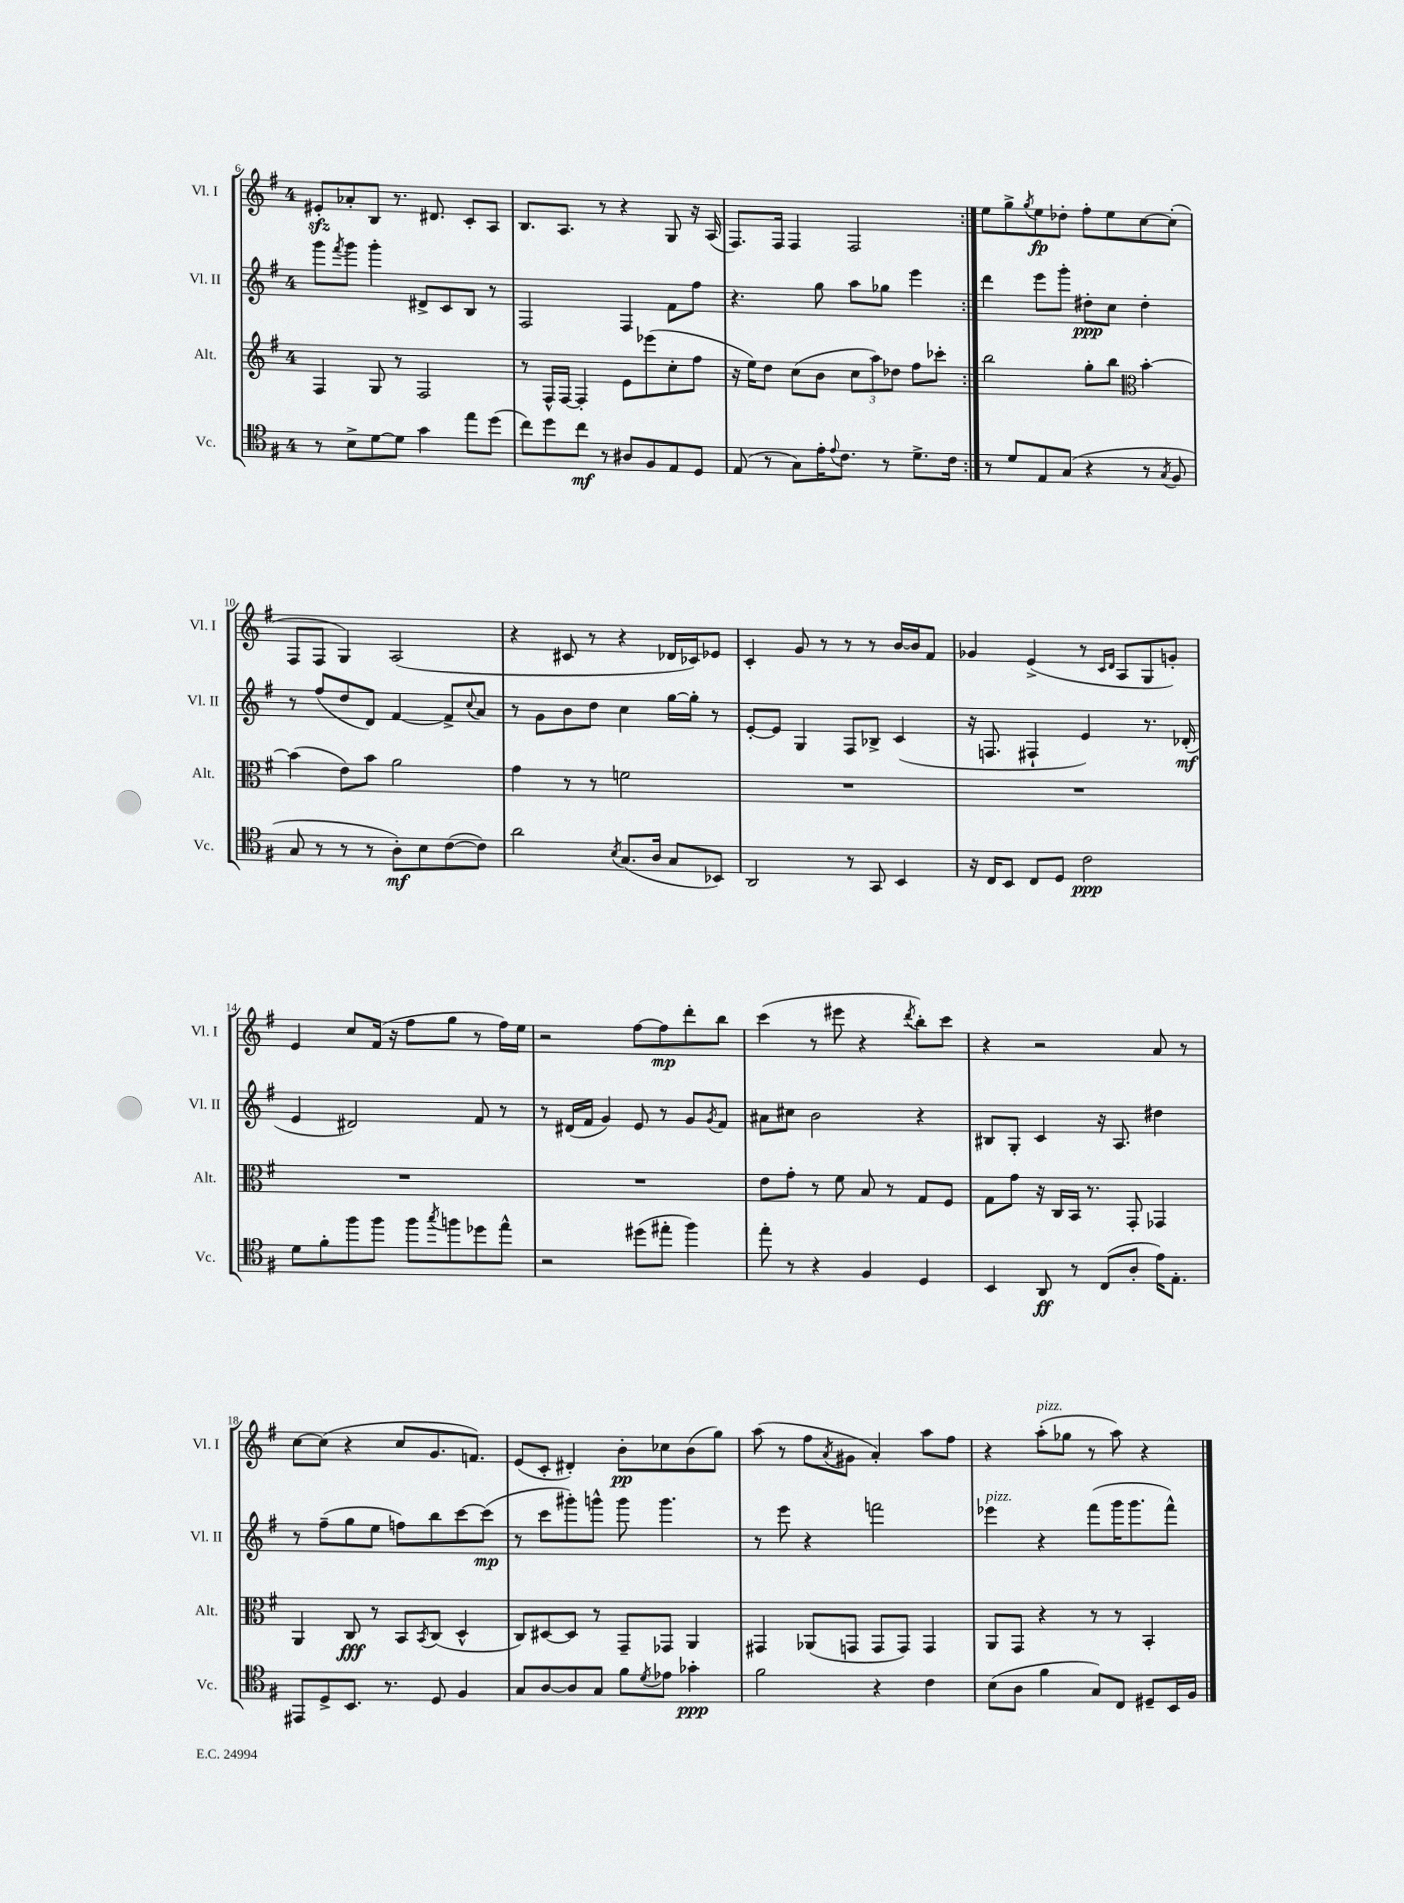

**kern	**kern	**kern	**kern
*staff4	*staff3	*staff2	*staff1
*clefC4	*clefG2	*clefG2	*clefG2
*k[f#]	*k[f#]	*k[f#]	*k[f#]
*M4/4	*M4/4	*M4/4	*M4/4
8r	4F#	8ggg	8e#'
.	.	8qfff#	.
8B^	.	8ggg	8a-'
[8d	8G	4ggg'	8B
8d]	8r	.	8.r
4g	2F#	8d#^	.
.	.	.	8.d#
.	.	8c	.
8ee	.	8B	8c'
(8dd	.	8r	8A
=	=	=	=
8cc)	8r	2F#	8.B
8dd	16F#^^	.	.
.	[16F#	.	8.A
8cc	4F#']	.	.
8r	.	.	8r
8A#	8e	4F#	4r
8F#	(8eee-	.	.
8E	8cc'	8f#	8G
8D	8ff#	8ff#	16r
.	.	.	(16A
=	=	=	=
(8E	16r	4.r	8.F#)
.	16ee)	.	.
8r	8dd	.	.
.	.	.	16F#
8G)	(8cc	.	4F#
16e'	8b	8gg	.
8qqe	.	.	.
8.c	.	.	.
.	12cc	8aa	2F#
.	12aa)	.	.
8r	.	8gg-	.
.	12dd-	.	.
8.d^	8ff#	4eee	.
.	8ccc-'	.	.
16c	.	.	.
=:|!	=:|!	=:|!	=:|!
8r	2bb	4ddd	8ee
8d	.	.	8gg^
.	.	.	8qgg
8E	.	8eee	8ee
(8G	.	8ggg'	8dd-'
4r	8gg'	8dd#'	8ff#'
.	8bb	8cc	8ee
*	*clefC3	*	*
8r	[4b'	4dd#'	[8cc
8qG	.	.	.
8F#	.	.	(8cc']
=	=	=	=
8G	(4b]	8r	8F#
8r	.	(8ff#	8F#
8r	8e)	8dd	4G)
8r	8b	8d)	.
8A')	2a	[4f#	(2A
8B	.	.	.
([8c	.	8f#^]	.
.	.	8qqcc	.
8c])	.	8a	.
=	=	=	=
2a	4g	8r	4r
.	.	8g	.
.	8r	8b	8c#
.	8r	8dd	8r
8qB	.	.	.
(8.G	2f	4cc	4r
16A	.	.	.
8G	.	[16gg	16d-
.	.	16gg']	16c-)
8BB-)	.	8r	8e-
=	=	=	=
2AA	1r	[8e'	4c'
.	.	8e]	.
.	.	4G	8g
.	.	.	8r
8r	.	8F#	8r
8GG	.	8B-^	8r
4BB	.	(4c	[16b
.	.	.	16b]
.	.	.	8f#
=	=	=	=
16r	1r	16r	4g-
16C	.	8.F	.
8BB	.	.	.
8C	.	4F#`	(4e^
8D	.	.	.
2c	.	4e)	8r
.	.	.	16qqc
.	.	.	16qqd
.	.	.	8A
.	.	8.r	8G
.	.	.	8g')
.	.	(16d-'	.
=	=	=	=
8d	1r	4e	4e
8f#'	.	.	.
8ff#	.	2d#)	8cc
8ff#	.	.	(16f#
.	.	.	16r
8ff#	.	.	8ff#
8qgg	.	.	.
8ff	.	.	8gg
8dd-	.	8f#	8r
8ee^^	.	8r	16ff#)
.	.	.	16ee
=	=	=	=
2r	1r	8r	2r
.	.	(16d#	.
.	.	16f#	.
.	.	4g)	.
(8dd#	.	8e	[8ff#
8ee#'	.	8r	8ff#]
4ff#)	.	8g	8ddd'
.	.	8qg	.
.	.	8f#	8bb
=	=	=	=
8ee'	8e	8a#	(4ccc
8r	8g'	8cc#	.
4r	8r	2b	8r
.	8f#	.	8eee#
4F#	8B	.	4r
.	8r	.	.
.	.	.	8qddd
4D	8G	4r	8bb')
.	8F#	.	8ccc
=	=	=	=
4BB	8G	8B#	4r
.	8g	8G'	.
8AA	16r	4c	2r
.	16C	.	.
8r	16BB	.	.
.	8.r	.	.
(8C	.	16r	.
.	.	8.A	.
8A'	8GG'	.	.
16e)	4GG-	4dd#	8a
8.E'	.	.	.
.	.	.	8r
=	=	=	=
8EE#	4AA	8r	[8cc
8D^	.	(8ff#~	(8cc]
8.BB	8C	8gg	4r
.	8r	8ee	.
8.r	.	.	.
.	8BB	8ff)	8cc
.	8qBB	.	.
8D	(8C	8bb	8.g
4F#	4D^^	[8ccc	.
.	.	.	8.f)
.	.	(8ccc]	.
=	=	=	=
8G	8C)	8r	(8e
[8A	[8D#	8ccc	8c'
8A]	8D#]	8ggg#')	4d#')
8G	8r	8ggg^^	.
8f#	8GG~	8ggg	8b'
8qd	.	.	.
8e-	8GG-	4.ggg	8cc-
4g-'	4AA	.	(8b
.	.	.	8gg)
=	=	=	=
2f#	4GG#	8r	(8aa
.	.	8eee	8r
.	(8AA-	4r	8ff#
.	.	.	8qa
.	8GG	.	8g#
4r	8GG	2fff	4a')
.	8GG)	.	.
4c	4GG	.	8aa
.	.	.	8ff#
=	=	=	=
(8B	8AA	4eee-	4r
8A	8GG	.	.
4f#	4r	4r	(8aa'
.	.	.	8gg-
8G)	8r	(8fff#	8r
8C	8r	16ggg	8aa)
.	.	8.ggg	.
8D#~	4BB'	.	4r
16BB	.	8fff#^^)	.
16F#	.	.	.
==	==	==	==
*-	*-	*-	*-
